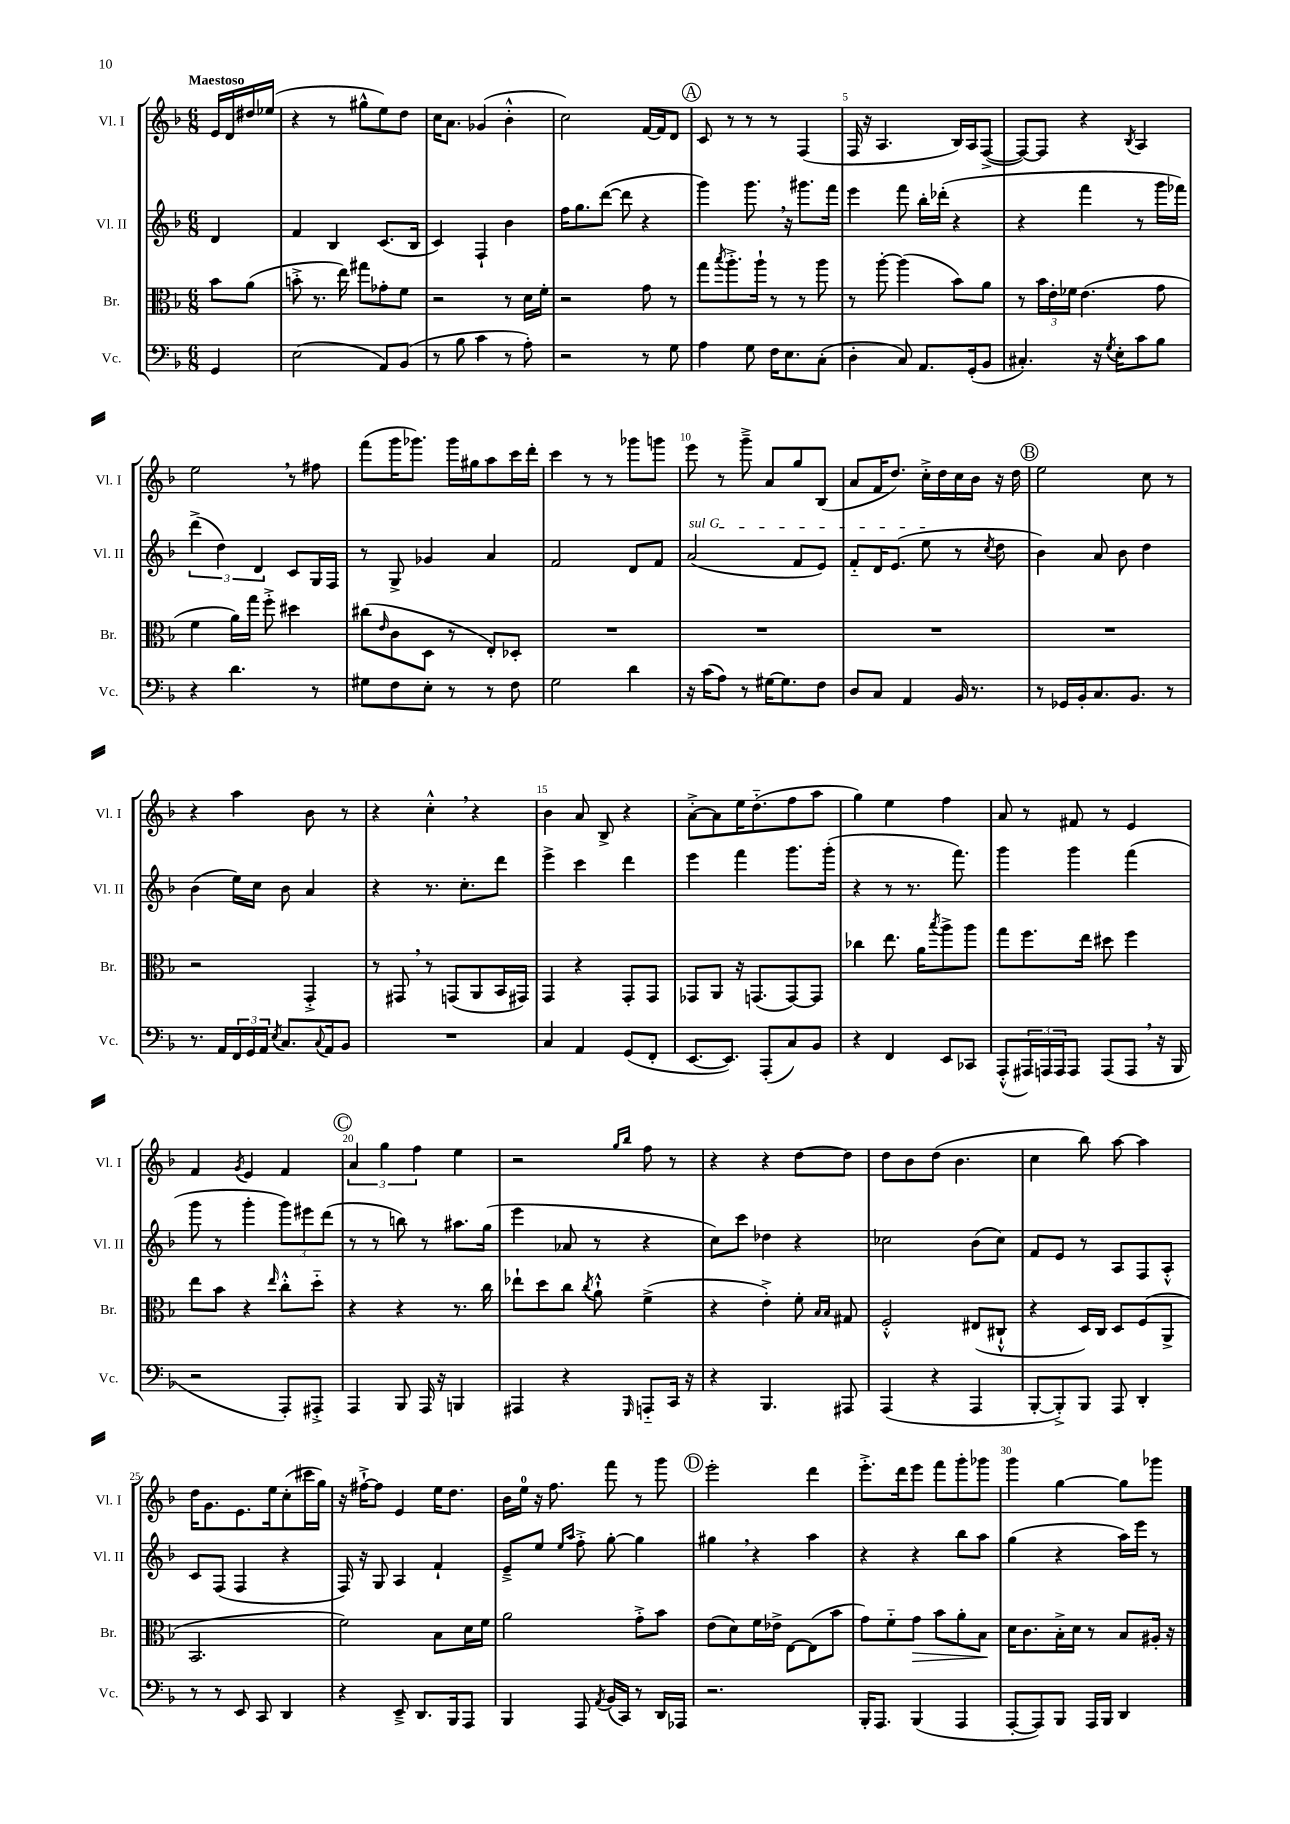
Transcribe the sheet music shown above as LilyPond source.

<<
\new StaffGroup <<
\new Staff = "s0" \with { instrumentName = "Vl. I" shortInstrumentName = "Vl. I" } {
    \clef treble \key f \major \numericTimeSignature \time 6/8 \partial 4 \tempo "Maestoso"
    e'16 d'16 dis''16 ees''16( |
    r4 r8 gis''8-^ e''8) d''8 |
    c''16 a'8. ges'4( bes'4-.-^ |
    c''2) f'16~ f'16 d'8 |
    \mark \markup { \circle "A" } c'8 r8 r8 r8 f4( |
    f16 r16 a4. bes16) a16 f8~->( |
    f8~) f8 r4 \acciaccatura { bes8 } a4 |
    e''2 \breathe r8 fis''8 |
    f'''8( g'''16 ges'''8.) ges'''16 gis''16 a''8 c'''16 d'''16-. |
    c'''4 r8 r8 ges'''8 g'''8 |
    e'''8 r8 g'''8---> a'8 g''8 bes8( |
    a'8 f'16 d''8.) c''16-.-> d''16 c''16 bes'16 r16 d''16 |
    \mark \markup { \circle "B" } e''2 c''8 r8 |
    r4 a''4 bes'8 r8 |
    r4 c''4-.-^ \breathe r4 |
    bes'4 a'8 bes8-> r4 |
    a'8~-.-> a'8 e''16 d''8.-_( f''8 a''8 |
    g''4) e''4 f''4 |
    a'8 r8 fis'8 r8 e'4 |
    f'4 \acciaccatura { g'8 } e'4 f'4 |
    \mark \markup { \circle "C" } \tuplet 3/2 { a'4 g''4 f''4 } e''4 |
    r2 \grace { g''16 bes''16 } f''8 r8 |
    r4 r4 d''8~ d''8 |
    d''8 bes'8 d''8( bes'4. |
    c''4 bes''8) a''8~ a''4 |
    d''16 g'8. e'8. e''16 c''8-.( cis'''16 g''16) |
    r16 fis''16~-!-> fis''8 e'4 e''16 d''8. |
    bes'16 e''16-0 r16 f''8. f'''8 r8 g'''8 |
    \mark \markup { \circle "D" } e'''2-. d'''4 |
    e'''8.-.-> d'''16 e'''8 f'''8 g'''8-. ges'''8 |
    g'''4 g''4~ g''8 ges'''8 \bar "|." |
}
\new Staff = "s1" \with { instrumentName = "Vl. II" shortInstrumentName = "Vl. II" } {
    \clef treble \key f \major \numericTimeSignature \time 6/8 \partial 4
    d'4 |
    f'4 bes4 c'8.( bes16 |
    c'4) f4-! bes'4 |
    f''16 g''8. d'''8~( d'''8 r4 |
    \mark \markup { \circle "A" } g'''4) g'''8. \breathe r16 gis'''8. f'''16 |
    e'''4 f'''8 bes''16-. des'''16-.( r4 |
    r4 f'''4 r8 g'''16 fes'''16) |
    \tuplet 3/2 { d'''4->( d''4) d'4 } c'8 g16 f16 |
    r8 g8-> ges'4 a'4 |
    f'2 d'8 f'8 |
    \once \override TextSpanner.bound-details.left.text = \markup { \italic "sul G" } a'2\startTextSpan( f'8 e'8) |
    f'8-_ d'16 e'8.( e''8\stopTextSpan r8 \acciaccatura { c''8 } d''8 |
    \mark \markup { \circle "B" } bes'4) a'8 bes'8 d''4 |
    bes'4( e''16) c''16 bes'8 a'4 |
    r4 r8. c''8.-. d'''8 |
    e'''4-> c'''4 d'''4 |
    e'''4 f'''4 g'''8. g'''16-.( |
    r4 r8 r8. f'''8.) |
    g'''4 g'''4 f'''4( |
    g'''8 r8 g'''4-. \tuplet 3/2 { g'''8) eis'''8 d'''8( } |
    \mark \markup { \circle "C" } r8 r8 b''8) r8 ais''8. g''16( |
    e'''4 aes'8 r8 r4 |
    c''8) c'''8 des''4 r4 |
    ces''2 bes'8( ces''8) |
    f'8 e'8 r8 a8 f8 a8-.-^ |
    c'8 f8( f4 r4 |
    f16) r16 g8 a4 f'4-! |
    e'8---> e''8 \grace { e''16 a''16 } f''8-.-> g''8~-. g''4 |
    \mark \markup { \circle "D" } gis''4 \breathe r4 a''4 |
    r4 r4 bes''8 a''8 |
    g''4( r4 a''16) e'''16 r8 \bar "|." |
}
\new Staff = "s2" \with { instrumentName = "Br." shortInstrumentName = "Br." } {
    \clef alto \key f \major \numericTimeSignature \time 6/8 \partial 4
    bes'8 a'8( |
    b'8-.-> r8. e''16) gis''8 ges'8-. f'8 |
    r2 r8 d'16 f'16-. |
    r2 g'8 r8 |
    \mark \markup { \circle "A" } g''8 \acciaccatura { bes''8 } a''8.-.-> a''16-! r8 r8 a''8 |
    r8 a''8~-. a''4( bes'8) a'8 |
    r8 \tuplet 3/2 { bes'16 e'16-. fes'16 } e'4.( g'8 |
    f'4 a'16) g''16 f''8-.-> dis''4 |
    cis''8( \grace { e'16 } c'8 d8 r8 e8-.) des8-. |
    R2. |
    R2. |
    R2. |
    \mark \markup { \circle "B" } R2. |
    r2 g,4-.-> |
    r8 gis,8 \breathe r8 g,8( a,8 bes,16 gis,16) |
    g,4 r4 g,8-. g,8 |
    ges,8 a,8 r16 g,8.( g,8~) g,8 |
    ces''4 e''8. a'16 \acciaccatura { bes''8 } a''8-> a''8 |
    g''8 f''8. e''16 dis''8 f''4 |
    e''8 bes'8 r4 \grace { e''16 } c''8-.-^ d''8-_ |
    \mark \markup { \circle "C" } r4 r4 r8. c''16 |
    ees''8-! d''8 c''8 \acciaccatura { c''8 } a'8-!-^ f'4->( |
    r4 e'4-.->) f'8-. \grace { bes16 bes16 } gis8 |
    f2-.-^ eis8( cis8-!-^ |
    r4 d16) c16 d8 f8( a,8-> |
    bes,2. |
    f'2) bes8 d'16 f'16 |
    a'2 g'8-.-> bes'8 |
    \mark \markup { \circle "D" } e'8( d'8) f'16 ees'16-> e8~ e8( bes'8 |
    g'8) f'8-_ g'8\> bes'8 a'8-. bes8\! |
    d'16 c'8. bes16-.-> d'16 r8 bes8 ais16-. r16 \bar "|." |
}
\new Staff = "s3" \with { instrumentName = "Vc." shortInstrumentName = "Vc." } {
    \clef bass \key f \major \numericTimeSignature \time 6/8 \partial 4
    g,4 |
    e2( a,8) bes,8( |
    r8 bes8 c'4 r8 a8-.) |
    r2 r8 g8 |
    \mark \markup { \circle "A" } a4 g8 f16 e8. c8-.( |
    d4-. c8) a,8. g,16-.( bes,8 |
    cis4.-.) r16 \acciaccatura { g8 } e16-. c'8 bes8 |
    r4 d'4. r8 |
    gis8 f8 e8-. r8 r8 f8 |
    g2 d'4 |
    r16 c'16( a8) r8 gis16~ gis8. f8 |
    d8 c8 a,4 bes,16 r8. |
    \mark \markup { \circle "B" } r8 ges,16 bes,16-. c8. bes,8. r8 |
    r8. a,16 \tuplet 3/2 { f,16 g,16 a,16 } \acciaccatura { e8 } c8. \appoggiatura { c8 } a,16 bes,8 |
    R2. |
    c4 a,4 g,8( f,8-. |
    e,8.~ e,8.) a,,8-.( c8) bes,8 |
    r4 f,4 e,8 ces,8 |
    a,,8-.-^( \tuplet 3/2 { ais,,16) a,,16 a,,16 } a,,8 a,,8( a,,8 \breathe r16 bes,,16 |
    r2 a,,8-.) ais,,8-.-> |
    \mark \markup { \circle "C" } a,,4 bes,,8 a,,16 r16 b,,4 |
    ais,,4 r4 \grace { g,,16 } a,,8-_ c,16 r16 |
    r4 bes,,4. ais,,8 |
    a,,4( r4 a,,4 |
    bes,,8~-. bes,,8-.->) bes,,8 a,,8 d,4-. |
    r8 r8 e,8 c,8 d,4 |
    r4 e,8---> d,8. bes,,16 a,,8 |
    bes,,4 a,,8 \acciaccatura { a,8 } bes,16( c,16) r8 d,16 aes,,16 |
    \mark \markup { \circle "D" } r2. |
    bes,,16-. a,,8. bes,,4( a,,4 |
    a,,8~-. a,,8) bes,,8 a,,16 bes,,16 d,4 \bar "|." |
}
>>
>>
\layout { \context { \Score \override BarNumber.break-visibility = ##(#f #t #t) barNumberVisibility = #(every-nth-bar-number-visible 5) } }
